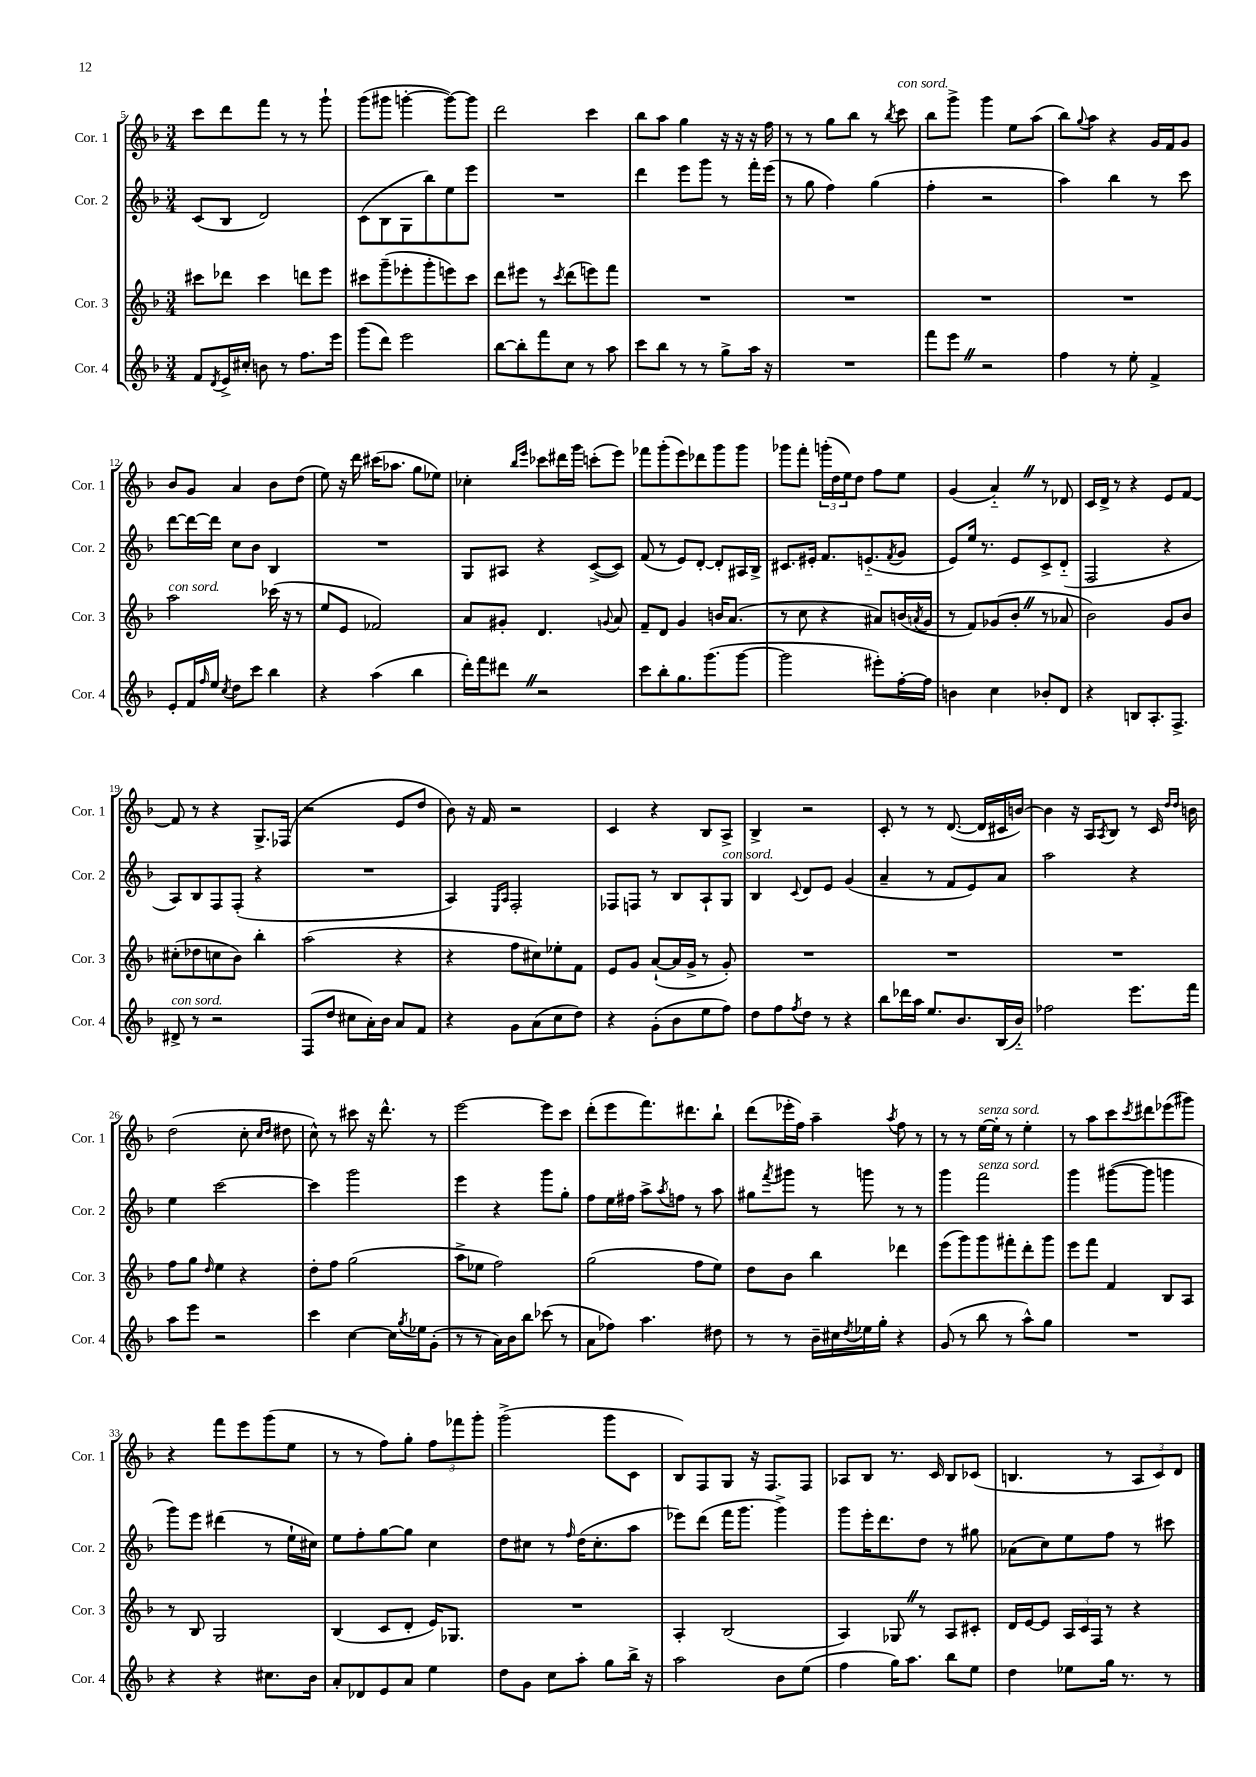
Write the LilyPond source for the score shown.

<<
\new StaffGroup <<
\new Staff = "s0" \with { instrumentName = "Cor. 1" shortInstrumentName = "Cor. 1" } {
    \clef treble \key f \major \numericTimeSignature \time 3/4
    c'''8 d'''8 f'''8 r8 r8 g'''8-! |
    g'''8( gis'''8 g'''4~-. g'''8~) g'''8 |
    d'''2 c'''4 |
    bes''8 a''8 g''4 r16 r16 r16 f''16 |
    r8 r8 g''8 bes''8 r8 \acciaccatura { bes''8 } c'''8^\markup { \italic "con sord." } |
    bes''8 g'''8-> g'''4 e''8 a''8( |
    bes''8) \appoggiatura { g''8 } a''8 r4 g'16 f'16 g'8 |
    bes'8 g'8 a'4 bes'8 d''8( |
    e''8) r16 d'''16 cis'''16( aes''8. g''8 ees''8) |
    ces''4-. \grace { bes''16 e'''16 } ces'''8 dis'''16 g'''16 c'''8-.( e'''8) |
    fes'''8 g'''8-.( e'''8) des'''8 g'''8 g'''8 |
    ges'''8 f'''8-. \tuplet 3/2 { g'''16-.( d''16 e''16) } d''8 f''8 e''8 |
    g'4( a'4-_) \once \override BreathingSign.text = \markup { \musicglyph "scripts.caesura.straight" } \breathe r8 des'8 |
    c'16 d'16-> r8 r4 e'8 f'8~ |
    f'8 r8 r4 g8.-> fes16( |
    r2 e'8 d''8 |
    bes'8) r16 f'16 r2 |
    c'4 r4 bes8 a8-> |
    bes4-> r2 |
    c'8-. r8 r8 d'8.~( d'16 cis'16 b'16~) |
    b'4 r16 a16 \acciaccatura { a8 } bes8 r8 c'16 \grace { d''16 d''16 } b'16 |
    d''2( c''8-. \grace { c''16 d''16 } dis''8 |
    c''8-^) r8 cis'''8 r16 d'''8.-^ r8 |
    e'''2~ e'''8 c'''8 |
    d'''8-.( e'''8 f'''8.) dis'''8. bes''8-! |
    d'''8( ees'''16-. f''16) a''4-- \acciaccatura { a''8 } f''8 r8 |
    r8 r8 e''16~^\markup { \italic "senza sord." } e''16-. r8 e''4-. |
    r8 a''8 c'''8 \acciaccatura { c'''8 } dis'''8 ees'''8( gis'''8) |
    r4 f'''8 e'''8 g'''8( e''8 |
    r8 r8 f''8) g''8-. \tuplet 3/2 { f''8 fes'''8 g'''8-. } |
    g'''2->( g'''8 c'8 |
    bes8) f8 g8 r16 f8. f8 |
    aes8 bes8 r8. c'16 bes8 ces'8( |
    b4. r8 \tuplet 3/2 { a8 c'8) d'8 } \bar "|." |
}
\new Staff = "s1" \with { instrumentName = "Cor. 2" shortInstrumentName = "Cor. 2" } {
    \clef treble \key f \major \numericTimeSignature \time 3/4
    c'8( bes8 d'2) |
    c'8( bes8 g8 bes''8) e''8 e'''8 |
    R2. |
    d'''4 e'''8 g'''8 r8 f'''16-. e'''16( |
    r8 g''8 f''4) g''4( |
    f''4-. r2 |
    a''4) bes''4 r8 c'''8 |
    d'''8~ d'''16~ d'''16 c''8 bes'8 bes4 |
    R2. |
    g8 ais8 r4 c'8~->( c'8) |
    f'8( r8 e'8) d'8~-. d'8-. ais16 bes16-> |
    cis'8. eis'16-. f'8. e'8.-_( \acciaccatura { f'8 } g'8 |
    e'8) e''16 r8. e'8 c'8-> d'8-_( |
    f2 r4 |
    a8) bes8 f8 f8-.( r4 |
    R2. |
    a4) \grace { e16 a16 } f2-. |
    fes8 f8 r8 bes8 a8-! g8^\markup { \italic "con sord." } |
    bes4 \appoggiatura { c'8 } d'8 e'8 g'4( |
    a'4-- r8 f'8 e'8) a'8 |
    a''2 r4 |
    e''4 c'''2~ |
    c'''4 g'''2 |
    e'''4 r4 g'''8 g''8-. |
    f''8 e''16 fis''16 a''8-> \acciaccatura { a''8 } f''8 r8 a''8 |
    gis''8 \acciaccatura { f'''8 } gis'''8 r8 g'''8 r8 r8 |
    g'''4 f'''2^\markup { \italic "senza sord." } |
    g'''4 gis'''8~( gis'''8 g'''4 |
    g'''8) e'''8 dis'''4( r8 e''16-! cis''16) |
    e''8 f''8-. g''8~ g''8 c''4 |
    d''8 cis''8 r8 \grace { f''16 } d''16( cis''8.-. a''8 |
    ees'''8) d'''8( f'''16 g'''8. g'''4->) |
    g'''8 e'''16-. d'''8. d''8 r8 gis''8 |
    aes'8( c''8) e''8 f''8 r8 cis'''8 \bar "|." |
}
\new Staff = "s2" \with { instrumentName = "Cor. 3" shortInstrumentName = "Cor. 3" } {
    \clef treble \key f \major \numericTimeSignature \time 3/4
    cis'''8 des'''8 cis'''4 d'''8 e'''8 |
    cis'''8 g'''8--( ees'''8-. g'''8-. e'''8) cis'''8 |
    d'''8 eis'''8 r8 \acciaccatura { c'''8 } d'''8( e'''8) f'''8 |
    R2. |
    R2. |
    R2. |
    R2. |
    a''2^\markup { \italic "con sord." } ces'''16( r16 r8 |
    e''8 e'8 fes'2) |
    a'8 gis'8-. d'4. \appoggiatura { g'8 } a'8 |
    f'8-- d'8 g'4 b'16 a'8.( |
    r8 c''8 r4 ais'8) b'16( \acciaccatura { a'8 } g'16 |
    r8 f'8) ges'8( bes'8-. \once \override BreathingSign.text = \markup { \musicglyph "scripts.caesura.straight" } \breathe r8 aes'8 |
    bes'2) g'8 bes'8 |
    cis''8-.( des''8 c''8 bes'8) bes''4-. |
    a''2( r4 |
    r4 f''8 cis''8) ees''8-. f'8 |
    e'8 g'8 a'8~-!( a'16 g'16-> r8 g'8-.) |
    R2. |
    R2. |
    R2. |
    f''8 g''8 \grace { d''16 } e''4 r4 |
    d''8-. f''8 g''2( |
    a''8-> ees''8 f''2) |
    g''2( f''8 e''8) |
    d''8 bes'8 bes''4 des'''4 |
    e'''8( g'''8) g'''8 fis'''8-. d'''8-. g'''8 |
    e'''8 f'''8 f'4 bes8 a8 |
    r8 bes8 g2 |
    bes4( c'8 d'8-. e'16) ges8. |
    R2. |
    a4-. bes2( |
    a4) ges8 \once \override BreathingSign.text = \markup { \musicglyph "scripts.caesura.straight" } \breathe r8 a8 cis'8-. |
    d'16 e'16~ e'8 \tuplet 3/2 { a16 c'16 f16 } r8 r4 \bar "|." |
}
\new Staff = "s3" \with { instrumentName = "Cor. 4" shortInstrumentName = "Cor. 4" } {
    \clef treble \key f \major \numericTimeSignature \time 3/4
    f'8 \acciaccatura { d'8 } e'16-> cis''16-. b'8 r8 f''8. e'''16 |
    g'''8( d'''8) e'''2 |
    bes''8~ bes''8-. f'''8 c''8 r8 a''8 |
    c'''8 bes''8 r8 r8 g''8-> a''16 r16 |
    R2. |
    f'''8 e'''8 \once \override BreathingSign.text = \markup { \musicglyph "scripts.caesura.straight" } \breathe r2 |
    f''4 r8 e''8-. f'4-> |
    e'8-. f'16 \grace { f''16 } e''16 \acciaccatura { c''8 } d''8 c'''8 bes''4 |
    r4 a''4( bes''4 |
    d'''16-.) f'''16 dis'''8 \once \override BreathingSign.text = \markup { \musicglyph "scripts.caesura.straight" } \breathe r2 |
    c'''8 bes''8-. g''8. g'''8.( g'''8~ |
    g'''2 eis'''8-.) f''16~-. f''16 |
    b'4 c''4 bes'8-. d'8 |
    r4 b8 a8.-. f8.-> |
    dis'8->^\markup { \italic "con sord." } r8 r2 |
    f8( d''8 cis''8 a'16-.) bes'16 a'8 f'8 |
    r4 g'8 a'8( c''8 d''8) |
    r4 g'8-.( bes'8 e''8 f''8) |
    d''8 f''8 \acciaccatura { f''8 } d''8 r8 r4 |
    bes''8 des'''16 a''16 e''8. bes'8. bes16( bes'16-_) |
    fes''2 e'''8. f'''16 |
    a''8 e'''8 r2 |
    c'''4 c''4~ c''16 \acciaccatura { g''8 } ees''16 g'8-.( |
    r8 r8 a'16) bes'16 bes''8 ces'''8( r8 |
    a'8 fes''8) a''4. dis''8 |
    r8 r8 bes'16-- cis''16 \acciaccatura { d''8 } ees''16 g''16-. r4 |
    g'8( r8 bes''8 r8 a''8-^) g''8 |
    R2. |
    r4 r4 cis''8. bes'16 |
    a'8-. des'8 e'8 a'8 e''4 |
    d''8 g'8 c''8 a''8-. g''8 bes''16-> r16 |
    a''2 bes'8 e''8( |
    f''4 g''16) a''8. bes''8 e''8 |
    d''4 ees''8 g''16 r8. r8 \bar "|." |
}
>>
>>
\layout { \context { \Score currentBarNumber = #5 } }
